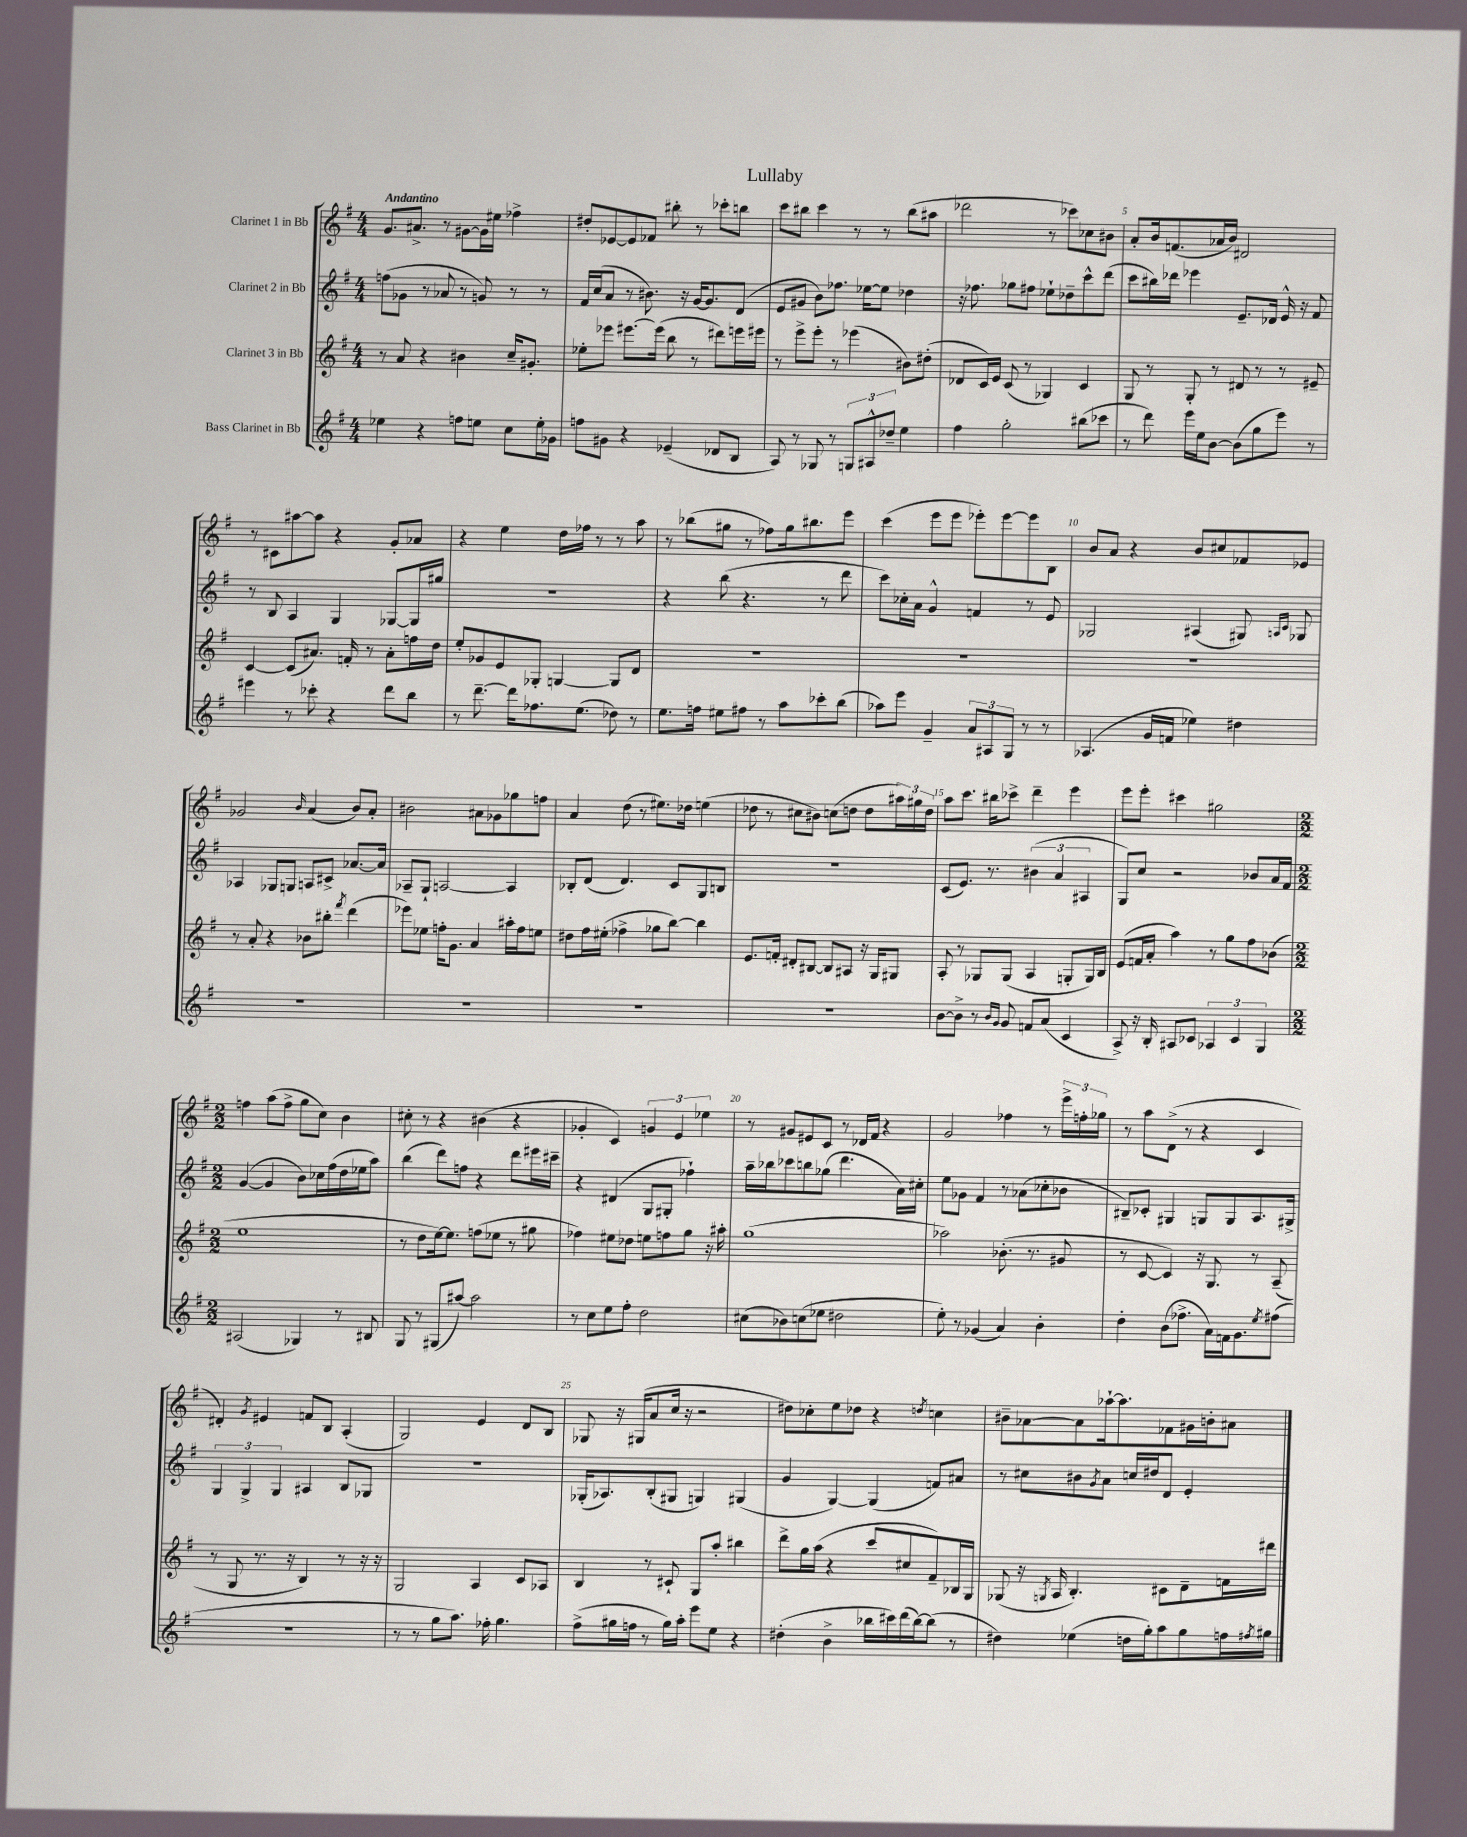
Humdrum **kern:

**kern	**kern	**kern	**kern
*staff4	*staff3	*staff2	*staff1
*clefG2	*clefG2	*clefG2	*clefG2
*k[f#]	*k[f#]	*k[f#]	*k[f#]
*M4/4	*M4/4	*M4/4	*M4/4
4ee-	8r	(8ff	8.g
.	8a	8g-	.
.	.	.	8.a#^
4r	4r	8r	.
.	.	8a-	8r
8ff	4b#	8r	[8g#
8ee	.	8g)	16g#]
.	.	.	16ee#
8cc	16cc~	8r	4ff-^
.	8.g#'	.	.
16ee'	.	8r	.
16g-	.	.	.
=	=	=	=
8ff	8ee-'	16f#	8dd#'
.	.	(16cc	.
8g#	8eee-	8a	[8e-
4r	[8.eee#	8r	8e-]
.	.	8.b#)	8f-
.	(16eee#]	.	.
(4e-~	8bb	.	8bb#'
.	.	16r	.
.	8r	[16g	8r
.	.	8.g]	.
8d-	8ddd#)	.	8ccc-'
8B	16eee	(8d	8bb
.	16eee#	.	.
=	=	=	=
8A)	8r	8e	8ccc
8r	8eee^	8g#	8bb#
8G-	8eee'	8b)	4ccc
8r	8r	8.ff-	.
12G	(4eee-	.	8r
.	.	[16ee-	.
12A#^^	.	.	.
.	.	8ee-]	8r
12dd-~	.	.	.
4ee	8b#)	4dd-	(8bb#
.	(8dd#'	.	8aa#
=	=	=	=
4ff#	8d-	16r	2ddd-
.	.	8.ff-	.
.	16c)	.	.
.	16e	.	.
2gg'	(8c	8gg-	.
.	8r	8ff#	.
.	4G-)	8ee-`	8r
.	.	8dd-~	8ccc-)
(8bb#	4c	8ccc^^	8cc-
8ccc-	.	(8ddd	8b#
=	=	=	=
8r	8G	8ccc	8a'
8ddd)	8r	16bb#)	16b
.	.	16ddd-	(8.f
16eee	8G'	4eee-	.
16ee	.	.	.
[8b	8r	.	16a-
.	.	.	16b)
(8b]	8d#	8.e~	2d#
8gg	8r	.	.
.	.	16d-	.
8eee)	8r	16e^^	.
.	.	16r	.
8r	8e#~	8f#	.
=	=	=	=
4eee#	[4c	8r	8r
.	.	8B	8c#
8r	(8c]	4A	[8aa#
8ccc-'	8.a#)	.	8aa#]
4r	.	4G	4r
.	16f'	.	.
.	8r	.	.
8ddd	8a#'	[8G-	8g'
8bb	16ff	16G-]	8a-
.	16dd	16gg#	.
=	=	=	=
8r	8ee'	1r	4r
[8.ddd~	8g-	.	.
.	8e	.	4ee
16ddd]	.	.	.
8.ff-	8G-'	.	.
.	[4G	.	16dd
(8.ee	.	.	16ff-
.	.	.	8r
8dd-)	8G]	.	8r
8r	8d	.	8aa
=	=	=	=
8.ee	1r	4r	8r
.	.	.	(8bb-
16ff	.	.	.
8ee#	.	(8bb	8gg#
8ff#	.	4.r	8r
8r	.	.	8ff-)
8aa	.	.	16gg#
.	.	.	8.bb#
8ccc-'	.	8r	.
(8bb	.	8ddd	8eee
=	=	=	=
8aa-)	1r	8ccc)	(4ccc
8eee	.	16cc-'	.
.	.	16a	.
4g~	.	4g^^	8eee
.	.	.	8eee
12a	.	4f	8eee-')
12A#	.	.	.
.	.	.	[8eee-
12G	.	.	.
8r	.	8r	8eee-]
8r	.	8e	8B
=	=	=	=
(4.A-	1r	2G-	8b
.	.	.	8a
.	.	.	4r
16g	.	.	.
16f	.	.	.
4ee-)	.	(4A#	8b
.	.	.	8cc#
4dd#	.	8G#)	8f-
.	.	16qqA	.
.	.	16qqc	.
.	.	8G-	8e-
=	=	=	=
1r	8r	4A-	2g-
.	8a'	.	.
.	4r	8G-	.
.	.	8G	.
.	.	.	16qqb
.	8b-	8A	(4a
.	8bb#'	8c#^	.
.	8qfff#	.	.
.	(4ddd	[8.a-	8b)
.	.	.	8a'
.	.	16a-]	.
=	=	=	=
1r	8eee-)	8A-~	2b#
.	8ee-	8G`	.
.	16ff'	[2A	.
.	8.g	.	.
.	4a	.	8a#
.	.	.	8g-
.	16aa#'	4A]	8gg-
.	16ff	.	.
.	8ee	.	8ff
=	=	=	=
1r	8dd#	8B-'	4a
.	16ff#	(8d	.
.	(16ee#'	.	.
.	4ff-^	4.d)	(8dd
.	.	.	8r
.	8gg-	.	8.ee#)
.	[8bb)	8c	.
.	.	.	16dd-
.	4bb]	8G	(4ee
.	.	8B	.
=	=	=	=
1r	8.e	1r	8dd-
.	.	.	8r
.	16f'	.	.
.	8d#'	.	8cc#
.	[8B#	.	8b#)
.	8B#]	.	(8cc
.	8A#	.	8dd
.	16r	.	8dd
.	16G	.	.
.	8G#	.	24aa#)
.	.	.	24gg#
.	.	.	24dd
=	=	=	=
[8b	8A'	(8c	8aa
8b^]	8r	8.e)	8.ccc
8r	8G-	.	.
.	.	8.r	16bb#
16qqb	.	.	.
16qqg	.	.	.
8g	(8G-	.	8ccc-^
8f	4A	(6b#	4ddd~
(8a	.	.	.
.	.	6a	.
4c	8G'	.	4eee
.	.	6A#	.
.	16G)	.	.
.	16B	.	.
=	=	=	=
8A^)	(8e	8G)	8eee
16r	16f	8cc	8eee'
16B'	16a'	.	.
8A#	4aa)	2r	4ccc#
8c-	.	.	.
6A-	8r	.	2gg#
.	8gg	.	.
6c-	.	.	.
.	8ff#	8b-	.
6G	.	.	.
.	(8b-	16a	.
.	.	16f#	.
=	=	=	=
*M2/2	*M2/2	*M2/2	*M2/2
(2A#	1ee	([4g	4ff
.	.	4g]	(8aa
.	.	.	8ff^
4G-)	.	8b)	8gg
.	.	16cc-	8cc)
.	.	(16ff#	.
8r	.	16dd	4b
.	.	16ee-	.
8B#	.	8aa)	.
=	=	=	=
8G	8r	(4bb	8cc#'
8r	8dd	.	8r
(8G#	[16ee)	8ddd)	4r
.	8.ee]	.	.
[8aa#)	.	8ff	.
2aa#]	(8ff	4r	(4b#
.	8ee-	.	.
.	8r	8ddd	4r
.	8gg#	16eee#	.
.	.	16ccc#~	.
=	=	=	=
8r	4ff-)	4r	4g-'
8cc	.	.	.
8ee	8ee#	(4d#	4c)
8ff#'	8dd-	.	.
2dd	8ee	8G	6g
.	8ff	8G#'	.
.	.	.	6e
.	8gg	4ff-`)	.
.	.	.	6ee-
.	16r	.	.
.	16aa#'	.	.
=	=	=	=
(8cc#	(1gg	16aa~	8r
.	.	16bb-	.
8b-)	.	8ccc-	8g#
(8cc	.	8bb	8e#
8ee-	.	(8gg-	8c
2dd#	.	4.ddd	8r
.	.	.	16d-
.	.	.	16f#
.	.	.	4r
.	.	16a)	.
.	.	16cc#'	.
=	=	=	=
8ee')	2aa-)	8ee	2g
8r	.	8g-	.
(4g-	.	4f#	.
4a)	(8.b-'	8r	4ff-
.	.	(8a-	.
.	8.r	.	.
4b'	.	8cc-'	8r
.	8g#	8b-	24eee^
.	.	.	24ff'
.	.	.	24gg-
=	=	=	=
4dd'	8r	8B#~)	8r
.	[8c	8c-'	8aa
(8b	4c])	4G#	(8d^
8.ff-^	.	.	8r
.	16r	8G	4r
16a)	8.G	.	.
16f	.	8G	.
8.g	.	.	.
.	8r	8.A	4c
8qee	.	.	.
(8ff#	(8A~	.	.
.	.	16G#^	.
=	=	=	=
1r	8r	6G	4d#')
.	8G	.	.
.	.	6G^	.
.	.	.	8qg
.	8.r	.	4e#
.	.	6G	.
.	16r	.	.
.	4B)	4A#	8f
.	.	.	8B
.	8r	8B	(4A'
.	16r	8G-	.
.	16r	.	.
=	=	=	=
8r	2G	1r	2G)
8r	.	.	.
8gg	.	.	.
8.aa)	.	.	.
.	4A	.	4e
16ff-'	.	.	.
4.gg	.	.	.
.	8c	.	8d
.	8A-	.	8B
=	=	=	=
(8ff#^	4B	(16G-'	8G-
.	.	8.A-)	.
16gg#	.	.	16r
16ff	.	.	(16G#
8r	8r	(8B'	8a
16gg#)	8c#`	8G#	16cc
16aa'	.	.	16r
8eee	8G	4G)	2r
8ee	8aa'	.	.
4r	4bb#	(4G#	.
=	=	=	=
(4dd#'	8ddd^	4g	8dd#)
.	16gg	.	8cc-'
.	(16aa	.	.
4b^	4r	[4G)	8ee
.	.	.	8dd-
16bb-	8ccc	(4G]	4r
16ccc#)	.	.	.
(16ddd	8cc#	.	.
[16bb-)	.	.	.
.	.	.	8qdd
(8bb-]	8f#~)	8f)	4cc
8r	16B-	8a#	.
.	16G	.	.
=	=	=	=
4dd#)	(8G-	8r	8b#~
.	16r	8cc#	[8a-
.	8qG	.	.
.	16A	.	.
(4ee-	4.B')	8b#	8a-]
.	.	8qg	.
.	.	8a	[16aa-`
.	.	.	8.aa-]
16dd	.	16cc	.
16gg')	.	16dd#	.
8aa	8c#	8d	8f-
8gg	8d~	4e'	16g#
.	.	.	16b'
16ff	16f	.	8a#
8qff#	.	.	.
16gg#	16ddd#	.	.
==	==	==	==
*-	*-	*-	*-
